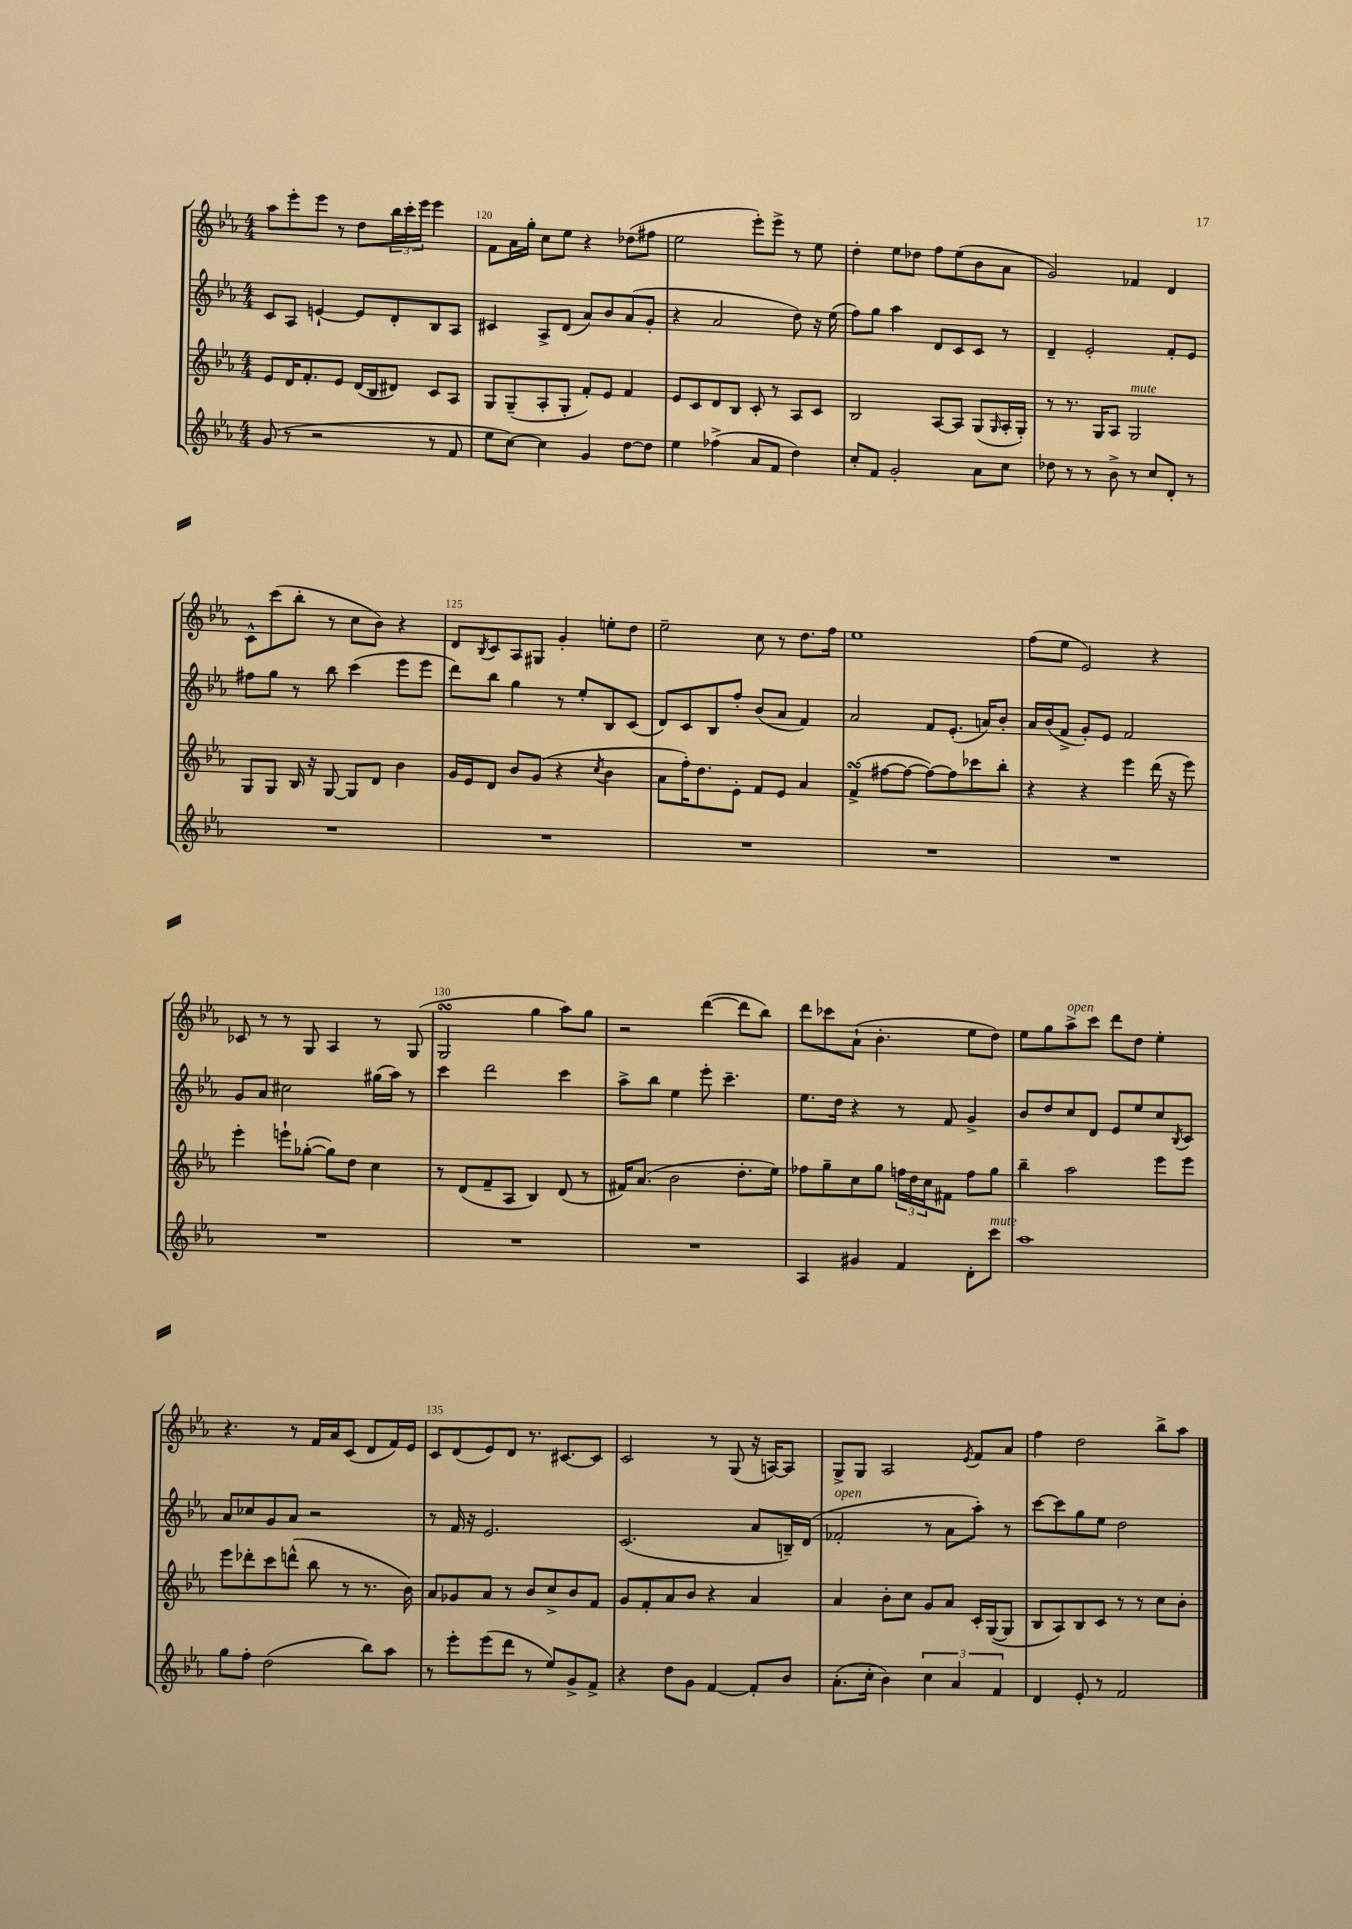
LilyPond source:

<<
\new StaffGroup <<
\new Staff = "s0" {
    \clef treble \key ees \major \numericTimeSignature \time 4/4
    aes''8 ees'''8-. ees'''8 r8 d''8 \tuplet 3/2 { bes''16 c'''16-. ees'''16 } ees'''4 |
    f'8 aes'16 g''16-. c''8 ees''8 r4 des''8( fis''8 |
    ees''2 ees'''8-.) ees'''8-> r8 ees''8 |
    d''4-. ees''8 des''8 f''8 ees''8( bes'8 aes'8 |
    g'2) fes'4 d'4 |
    c'8-^ c'''8( bes''8-. r8 c''8 bes'8) r4 |
    d'8 \acciaccatura { bes8 } c'8 aes8 gis8 g'4-. e''8-. d''8 |
    ees''2-- c''8 r8 d''8. f''16 |
    ees''1 |
    f''8( ees''8 ees'2) r4 |
    ces'8 r8 r8 g8 aes4 r8 g8( |
    g2\turn g''4 aes''8) g''8 |
    r2 d'''4~( d'''8 bes''8) |
    d'''8 ces'''8 aes'8-!( bes'4.-. ees''8 d''8) |
    ees''8 g''8 aes''8->^\markup { \italic "open" } c'''8 d'''8 d''8 ees''4-. |
    r4. r8 f'16 aes'16 c'8( d'8 f'16) ees'16 |
    c'8 d'8( ees'8) d'8 r8. cis'8.~ cis'8 |
    c'2 r8 g8( r16 a16~) a8 |
    g8-> g8 aes2 \acciaccatura { ees'8 } f'8 aes'8 |
    f''4 d''2 bes''8-> aes''8 \bar "|." |
}
\new Staff = "s1" {
    \clef treble \key ees \major \numericTimeSignature \time 4/4
    c'8 aes8 e'4~-! e'8 d'8-. bes8 aes8 |
    cis'4 aes8-> d'8( aes'8) bes'8 aes'8( g'8-. |
    r4 aes'2 d''8) r16 ees''16( |
    f''8) g''8 aes''4 d'8 c'8 c'8 r8 |
    d'4-- ees'2-. f'8-. ees'8 |
    fis''8 g''8 r8 bes''8 c'''4( ees'''8 ees'''8 |
    d'''8) bes''8 g''4 r8 ees''8-. bes8 c'8( |
    d'8) c'8 bes8 f''8-. bes'8( aes'8 f'4) |
    aes'2 f'8 ees'8.-.( a'16) bes'8-. |
    aes'16 bes'16( f'8-> g'8-.) ees'8 f'2 |
    g'8 aes'8 cis''2 gis''16( aes''16) r8 |
    c'''4 d'''2 c'''4 |
    aes''8-> bes''8 ees''4 ees'''8-. c'''4.-- |
    ees''8. d''16 r4 r8 f'8 g'4-> |
    bes'8 d''8 c''8 d'8 ees'8 ees''8 c''8 \acciaccatura { bes8 } c'8 |
    aes'8 ces''8 g'8 aes'8 r2 |
    r8 f'16 r16 ees'2. |
    c'2.( aes'8 b16--) d'16( |
    fes'2-.^\markup { \italic "open" } r8 aes'8 aes''8-.) r8 |
    c'''8~ c'''8 g''8 ees''8 d''2 \bar "|." |
}
\new Staff = "s2" {
    \clef treble \key ees \major \numericTimeSignature \time 4/4
    ees'8 d'16 f'8.-. ees'8 d'16( bes16 dis'8) c'8 aes8 |
    g8 g8--( aes8-. g8-. f'8-.) ees'8 f'4 |
    ees'8 c'8 d'8 bes8 c'8-. r8 aes8 c'8 |
    bes2 aes8~ aes8 g8( \grace { g16 } aes16-. g16-.) |
    r8 r8. g16 aes8 g2^\markup { \italic "mute" } |
    g8 g8 bes16 r16 g8~ g8 d'8 bes'4 |
    g'16 ees'16 d'8 bes'8 g'8( r4 \acciaccatura { c''8 } bes'4 |
    aes'8 f''16-.) d''8. ees'8-. f'8 ees'8 aes'4 |
    f'4->\turn( fis''8~ fis''8~ fis''8~) fis''8 ces'''8 bes''8-. |
    r4 r4 ees'''4 d'''16( r16 ees'''8) |
    ees'''4-. e'''8-! ges''8~-.( ges''8) d''8 c''4 |
    r8 d'8( f'8-- aes8 bes4) d'8( r8 |
    fis'16) aes'8.( bes'2 d''8.-. ees''16) |
    fes''8 g''8-- c''8 g''8 \tuplet 3/2 { f''16 d''16 c''16 } fis'8 f''8 g''8 |
    bes''4-- aes''2 ees'''8 ees'''8 |
    ees'''8 des'''8-. c'''8 d'''8-^( bes''8 r8 r8. bes'16) |
    aes'8 ges'8 aes'8 r8 bes'8 c''8-> bes'8 f'8 |
    g'8 f'8-. aes'8 bes'8 r4 aes'4 |
    aes'4 bes'8-. c''8 g'8 aes'8 c'16-. g16~( g8 |
    bes8 aes8) bes8 c'8 r8 r8 c''8 bes'8-. \bar "|." |
}
\new Staff = "s3" {
    \clef treble \key ees \major \numericTimeSignature \time 4/4
    g'8( r8 r2 r8 f'8 |
    ees''8 c''8~) c''4 g'4 d''8~ d''8 |
    ees''4 fes''4->( aes'8 f'8 d''4) |
    c''8-. f'8 g'2-. aes'8 c''8 |
    des''8 r8 r8 bes'8-> r8 c''8 d'8-. r8 |
    R1 |
    R1 |
    R1 |
    R1 |
    R1 |
    R1 |
    R1 |
    R1 |
    aes4 gis'4 f'4 d'8-. c'''8^\markup { \italic "mute" } |
    aes''1 |
    g''8 f''8-. d''2( bes''8) aes''8 |
    r8 ees'''8-. ees'''8( d'''8 r8 ees''8) g'8-> f'8-> |
    r4 d''8 g'8 f'4~ f'8-. bes'8 |
    aes'8.-.( c''16-. bes'4) \tuplet 3/2 { c''4 aes'4 f'4 } |
    d'4 ees'8-. r8 f'2 \bar "|." |
}
>>
>>
\layout { \context { \Score currentBarNumber = #119 \override BarNumber.break-visibility = ##(#f #t #t) barNumberVisibility = #(every-nth-bar-number-visible 5) } }
